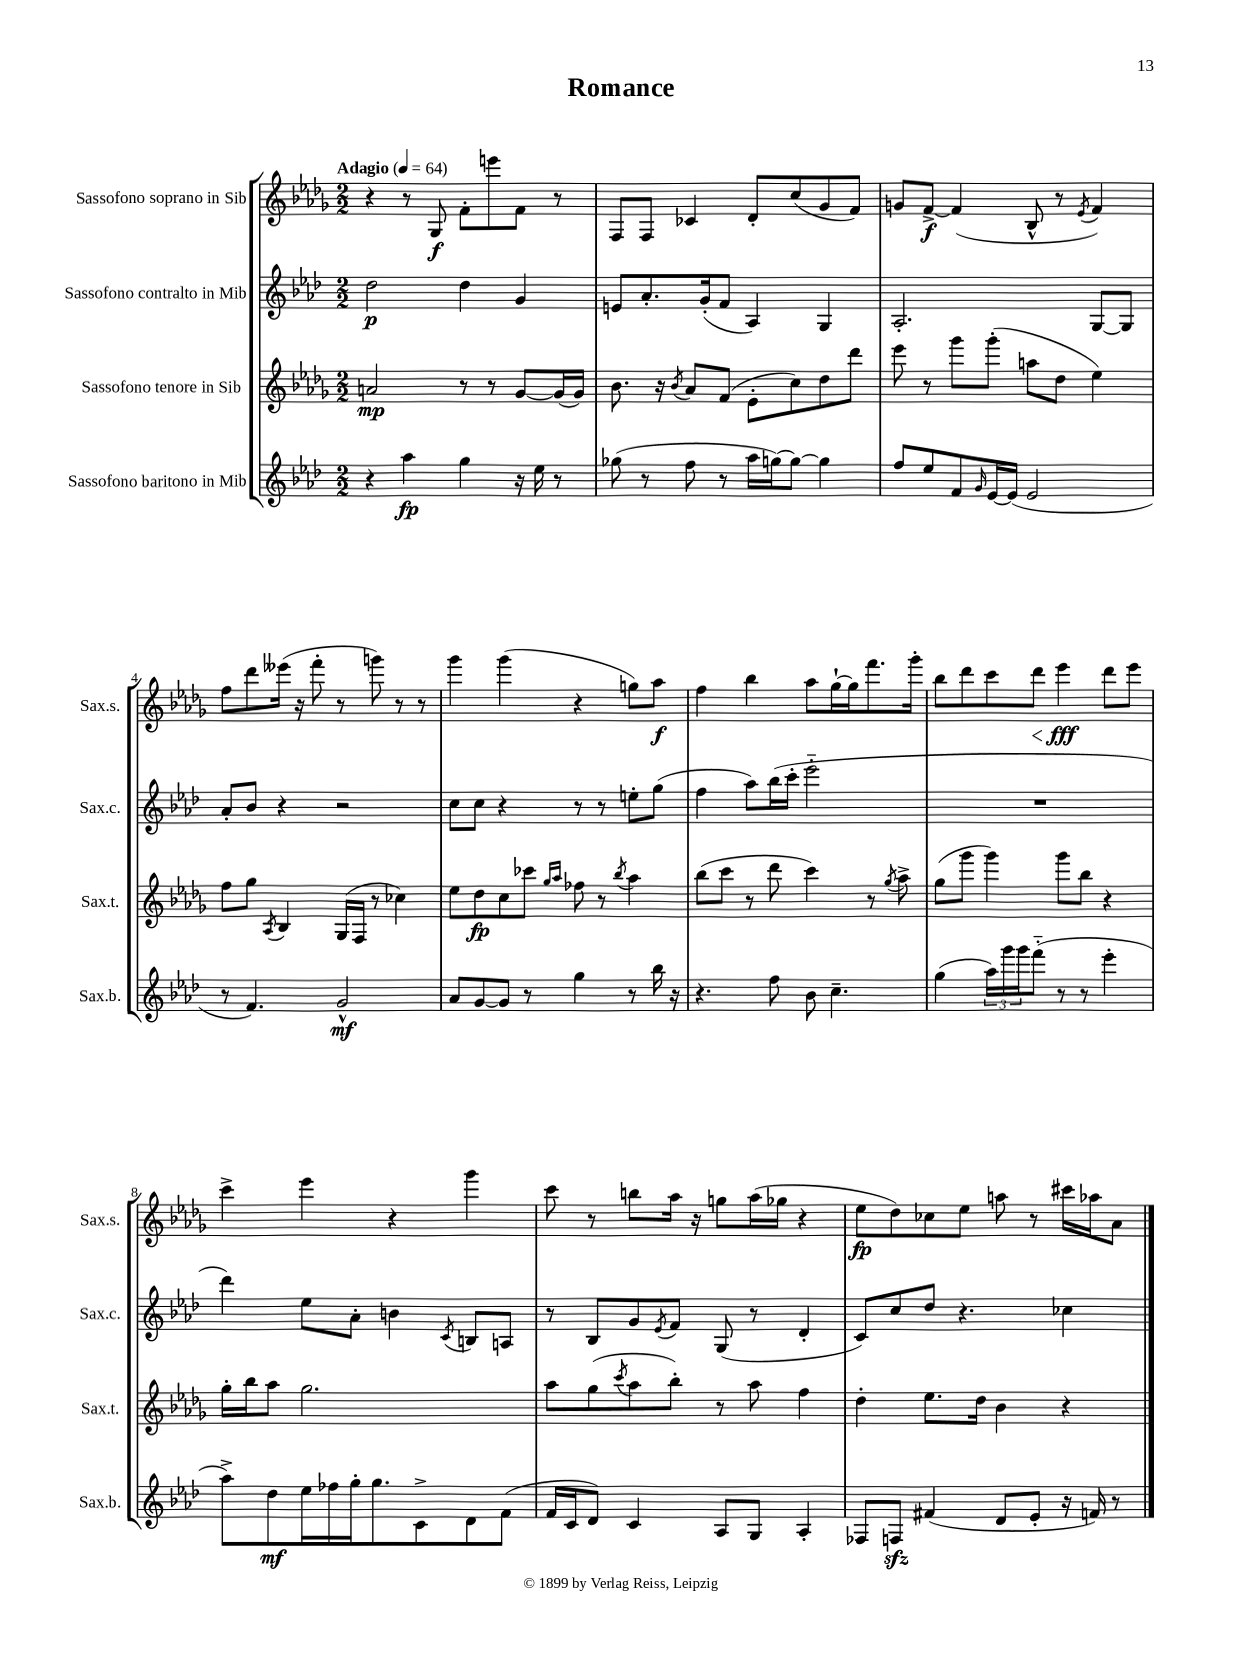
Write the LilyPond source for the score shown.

\header { title = "Romance" }
<<
\new StaffGroup <<
\new Staff = "s0" \with { instrumentName = "Sassofono soprano in Sib" shortInstrumentName = "Sax.s." } {
    \clef treble \key des \major \numericTimeSignature \time 2/2 \tempo "Adagio" 4 = 64
    r4 r8 ges8\f f'8-. e'''8 f'8 r8 |
    f8 f8 ces'4 des'8-. c''8( ges'8 f'8) |
    g'8 f'8~->\f f'4( bes8-^ r8 \acciaccatura { ees'8 } f'4) |
    f''8 des'''8 eeses'''16( r16 f'''8-. r8 g'''8) r8 r8 |
    ges'''4 ges'''4( r4 g''8) aes''8\f |
    f''4 bes''4 aes''8 ges''16~-! ges''16 f'''8. ges'''16-. |
    bes''8 des'''8 c'''8 des'''8\< ees'''4\fff\! des'''8 ees'''8 |
    c'''4-> ees'''4 r4 ges'''4 |
    c'''8 r8 b''8 aes''16 r16 g''8 aes''16( ges''16 r4 |
    ees''8\fp des''8) ces''8 ees''8 a''8 r8 cis'''16 aes''16 aes'8 \bar "|." |
}
\new Staff = "s1" \with { instrumentName = "Sassofono contralto in Mib" shortInstrumentName = "Sax.c." } {
    \clef treble \key aes \major \numericTimeSignature \time 2/2
    des''2\p des''4 g'4 |
    e'8 aes'8.-. g'16-.( f'8 aes4) g4 |
    aes2.-. g8~ g8 |
    aes'8-. bes'8 r4 r2 |
    c''8 c''8 r4 r8 r8 e''8-. g''8( |
    f''4 aes''8) bes''16( c'''16-. ees'''2-_ |
    R1 |
    des'''4) ees''8 aes'8-. b'4 \acciaccatura { c'8 } b8 a8 |
    r8 bes8 g'8 \acciaccatura { ees'8 } f'8 g8( r8 des'4-. |
    c'8) c''8 des''8 r4. ces''4 \bar "|." |
}
\new Staff = "s2" \with { instrumentName = "Sassofono tenore in Sib" shortInstrumentName = "Sax.t." } {
    \clef treble \key des \major \numericTimeSignature \time 2/2
    a'2\mp r8 r8 ges'8~ ges'16( ges'16) |
    bes'8. r16 \acciaccatura { bes'8 } aes'8 f'8( ees'8-. c''8) des''8 des'''8 |
    ees'''8 r8 ges'''8 ges'''8-.( a''8 des''8 ees''4) |
    f''8 ges''8 \acciaccatura { aes8 } bes4 ges16( f16 r8 ces''4) |
    ees''8 des''8\fp c''8 ces'''8 \grace { ges''16 aes''16 } fes''8 r8 \acciaccatura { bes''8 } aes''4 |
    bes''8( c'''8 r8 des'''8 c'''4) r8 \acciaccatura { ges''8 } aes''8-> |
    ges''8( ges'''8 ges'''4) ges'''8 bes''8 r4 |
    ges''16-. bes''16 aes''8 ges''2. |
    aes''8 ges''8( \acciaccatura { c'''8 } aes''8 bes''8-.) r8 aes''8 f''4 |
    des''4-. ees''8. des''16 bes'4 r4 \bar "|." |
}
\new Staff = "s3" \with { instrumentName = "Sassofono baritono in Mib" shortInstrumentName = "Sax.b." } {
    \clef treble \key aes \major \numericTimeSignature \time 2/2
    r4 aes''4\fp g''4 r16 ees''16 r8 |
    ges''8( r8 f''8 r8 aes''16 g''16~) g''8~ g''4 |
    f''8 ees''8 f'8 \grace { g'16 } ees'16~ ees'16( ees'2 |
    r8 f'4.) g'2-^\mf |
    aes'8 g'8~ g'8 r8 g''4 r8 bes''16 r16 |
    r4. f''8 bes'8 c''4.-- |
    g''4( \tuplet 3/2 { aes''16) g'''16 g'''16 } f'''8-_( r8 r8 ees'''4-. |
    aes''8->) des''8\mf ees''16 fes''16 g''16-. g''8. c'8-> des'8 f'8( |
    f'16 c'16 des'8) c'4 aes8 g8 aes4-. |
    fes8 f8\sfz fis'4( des'8 ees'8-. r16 f'16) r8 \bar "|." |
}
>>
>>
